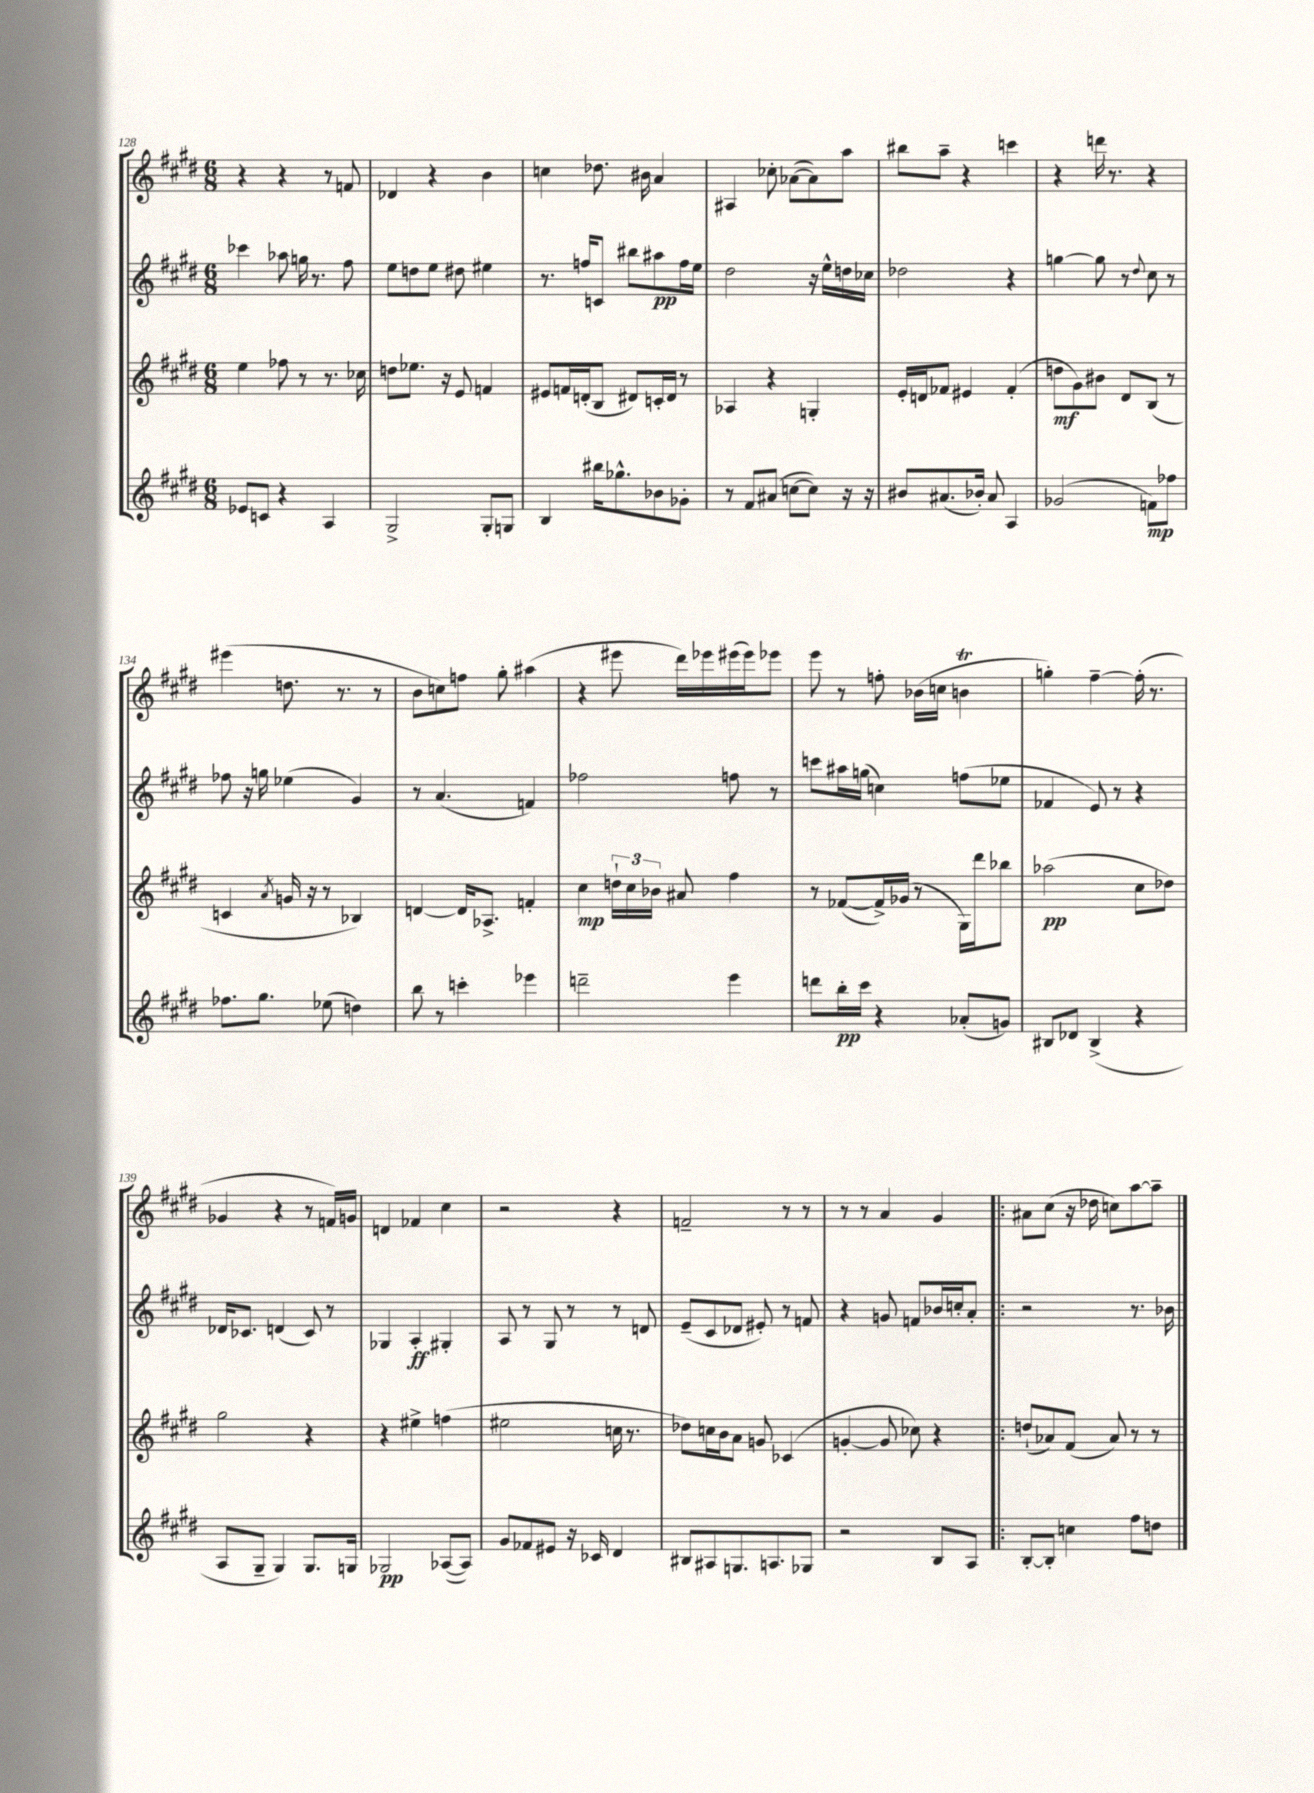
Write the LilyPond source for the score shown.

<<
\new StaffGroup <<
\new Staff = "s0" {
    \clef treble \key e \major \numericTimeSignature \time 6/8
    r4 r4 r8 f'8 |
    des'4 r4 b'4 |
    c''4 des''8. bis'16 a'4 |
    ais4 ces''8-. aes'8~( aes'8) a''8 |
    bis''8 a''8-- r4 c'''4 |
    r4 d'''16 r8. r4 |
    eis'''4( d''8. r8. r8 |
    b'8 c''8) f''8 gis''8-. ais''4( |
    r4 eis'''8 dis'''16) ees'''16 eis'''16( eis'''16) ees'''8 |
    e'''8 r8 f''8-. bes'16( c''16 b'4\trill |
    g''4-.) fis''4~-- fis''16-.( r8. |
    ges'4 r4 r8 f'16) g'16 |
    d'4 fes'4 cis''4 |
    r2 r4 |
    f'2-- r8 r8 |
    r8 r8 a'4 gis'4 |
    \bar ".|:" ais'8 cis''8( r16 des''16 c''8) a''8~ a''8-- \bar "|." |
}
\new Staff = "s1" {
    \clef treble \key e \major \numericTimeSignature \time 6/8
    ces'''4 aes''8 g''16 r8. fis''8 |
    e''8 d''8 e''8 dis''8 eis''4 |
    r8. f''16 c'8 bis''8 ais''8\pp f''16 e''16 |
    dis''2 r16 e''16-^ d''16 ces''16 |
    des''2 r4 |
    g''4~ g''8 r8 \appoggiatura { dis''8 } cis''8 r8 |
    fes''8 r16 g''16 ees''4( gis'4) |
    r8 a'4.( f'4) |
    fes''2 f''8 r8 |
    c'''8 ais''16 g''16( c''4) f''8( ees''8 |
    fes'4 e'8) r8 r4 |
    des'16 ces'8. d'4( ces'8) r8 |
    ges4 a4-.\ff gis4-. |
    a8 r8 gis8 r8 r8 d'8 |
    e'8--( cis'8 des'8 eis'8-.) r8 f'8 |
    r4 g'8 f'8 bes'16 c''16-. a'8-. |
    \bar ".|:" r2 r8. bes'16 \bar "|." |
}
\new Staff = "s2" {
    \clef treble \key e \major \numericTimeSignature \time 6/8
    e''4 fes''8 r8 r8. ces''16 |
    d''8 ees''8. r16 e'8 f'4 |
    eis'8 f'16 d'16-.( b8 dis'8) c'16-. dis'16 r8 |
    aes4 r4 g4-. |
    e'16-. d'16 fes'8 eis'4 fes'4-.( |
    d''8\mf gis'8) bis'8 dis'8 b8( r8 |
    c'4 \acciaccatura { a'8 } g'16 r16 r8 bes4) |
    d'4~ d'16 aes8.-> f'4-. |
    cis''4\mp \tuplet 3/2 { d''16-! cis''16 bes'16 } ais'8 fis''4 |
    r8 fes'8~( fes'16->) ges'16( r8 gis16) dis'''16 bes''8 |
    aes''2\pp( cis''8 des''8) |
    gis''2 r4 |
    r4 eis''4-> f''4( |
    eis''2 c''16 r8. |
    des''8) c''16 b'16 a'8 g'8 ces'4( |
    g'4~-. g'8 ces''8) r4 |
    \bar ".|:" d''8-!( aes'8) fis'8( aes'8) r8 r8 \bar "|." |
}
\new Staff = "s3" {
    \clef treble \key e \major \numericTimeSignature \time 6/8
    ees'8 c'8 r4 a4 |
    gis2-> gis8-. g8 |
    b4 bis''16 ges''8.-^ bes'8 ges'8-. |
    r8 fis'8 ais'8( c''8~ c''8) r16 r16 |
    bis'8 ais'8.( bes'16-.) ais'8 a4 |
    ges'2( f'8\mp) fes''8 |
    fes''8. gis''8. ees''8( d''4) |
    b''8 r8 c'''4-. ees'''4 |
    d'''2-- e'''4 |
    d'''8 b''16-.\pp cis'''16 r4 aes'8-.( g'8) |
    bis8 des'8 bis4->( r4 |
    a8 gis8-- gis4) gis8. g16 |
    ges2\pp aes8~( aes8) |
    gis'8 fes'8 eis'8 r16 ces'16 dis'4 |
    bis8 ais8 g8. a8. ges8 |
    r2 b8 a8 |
    \bar ".|:" b8~-. b8-. c''4 fis''8 d''8 \bar "|." |
}
>>
>>
\layout { \context { \Score currentBarNumber = #128 } }
